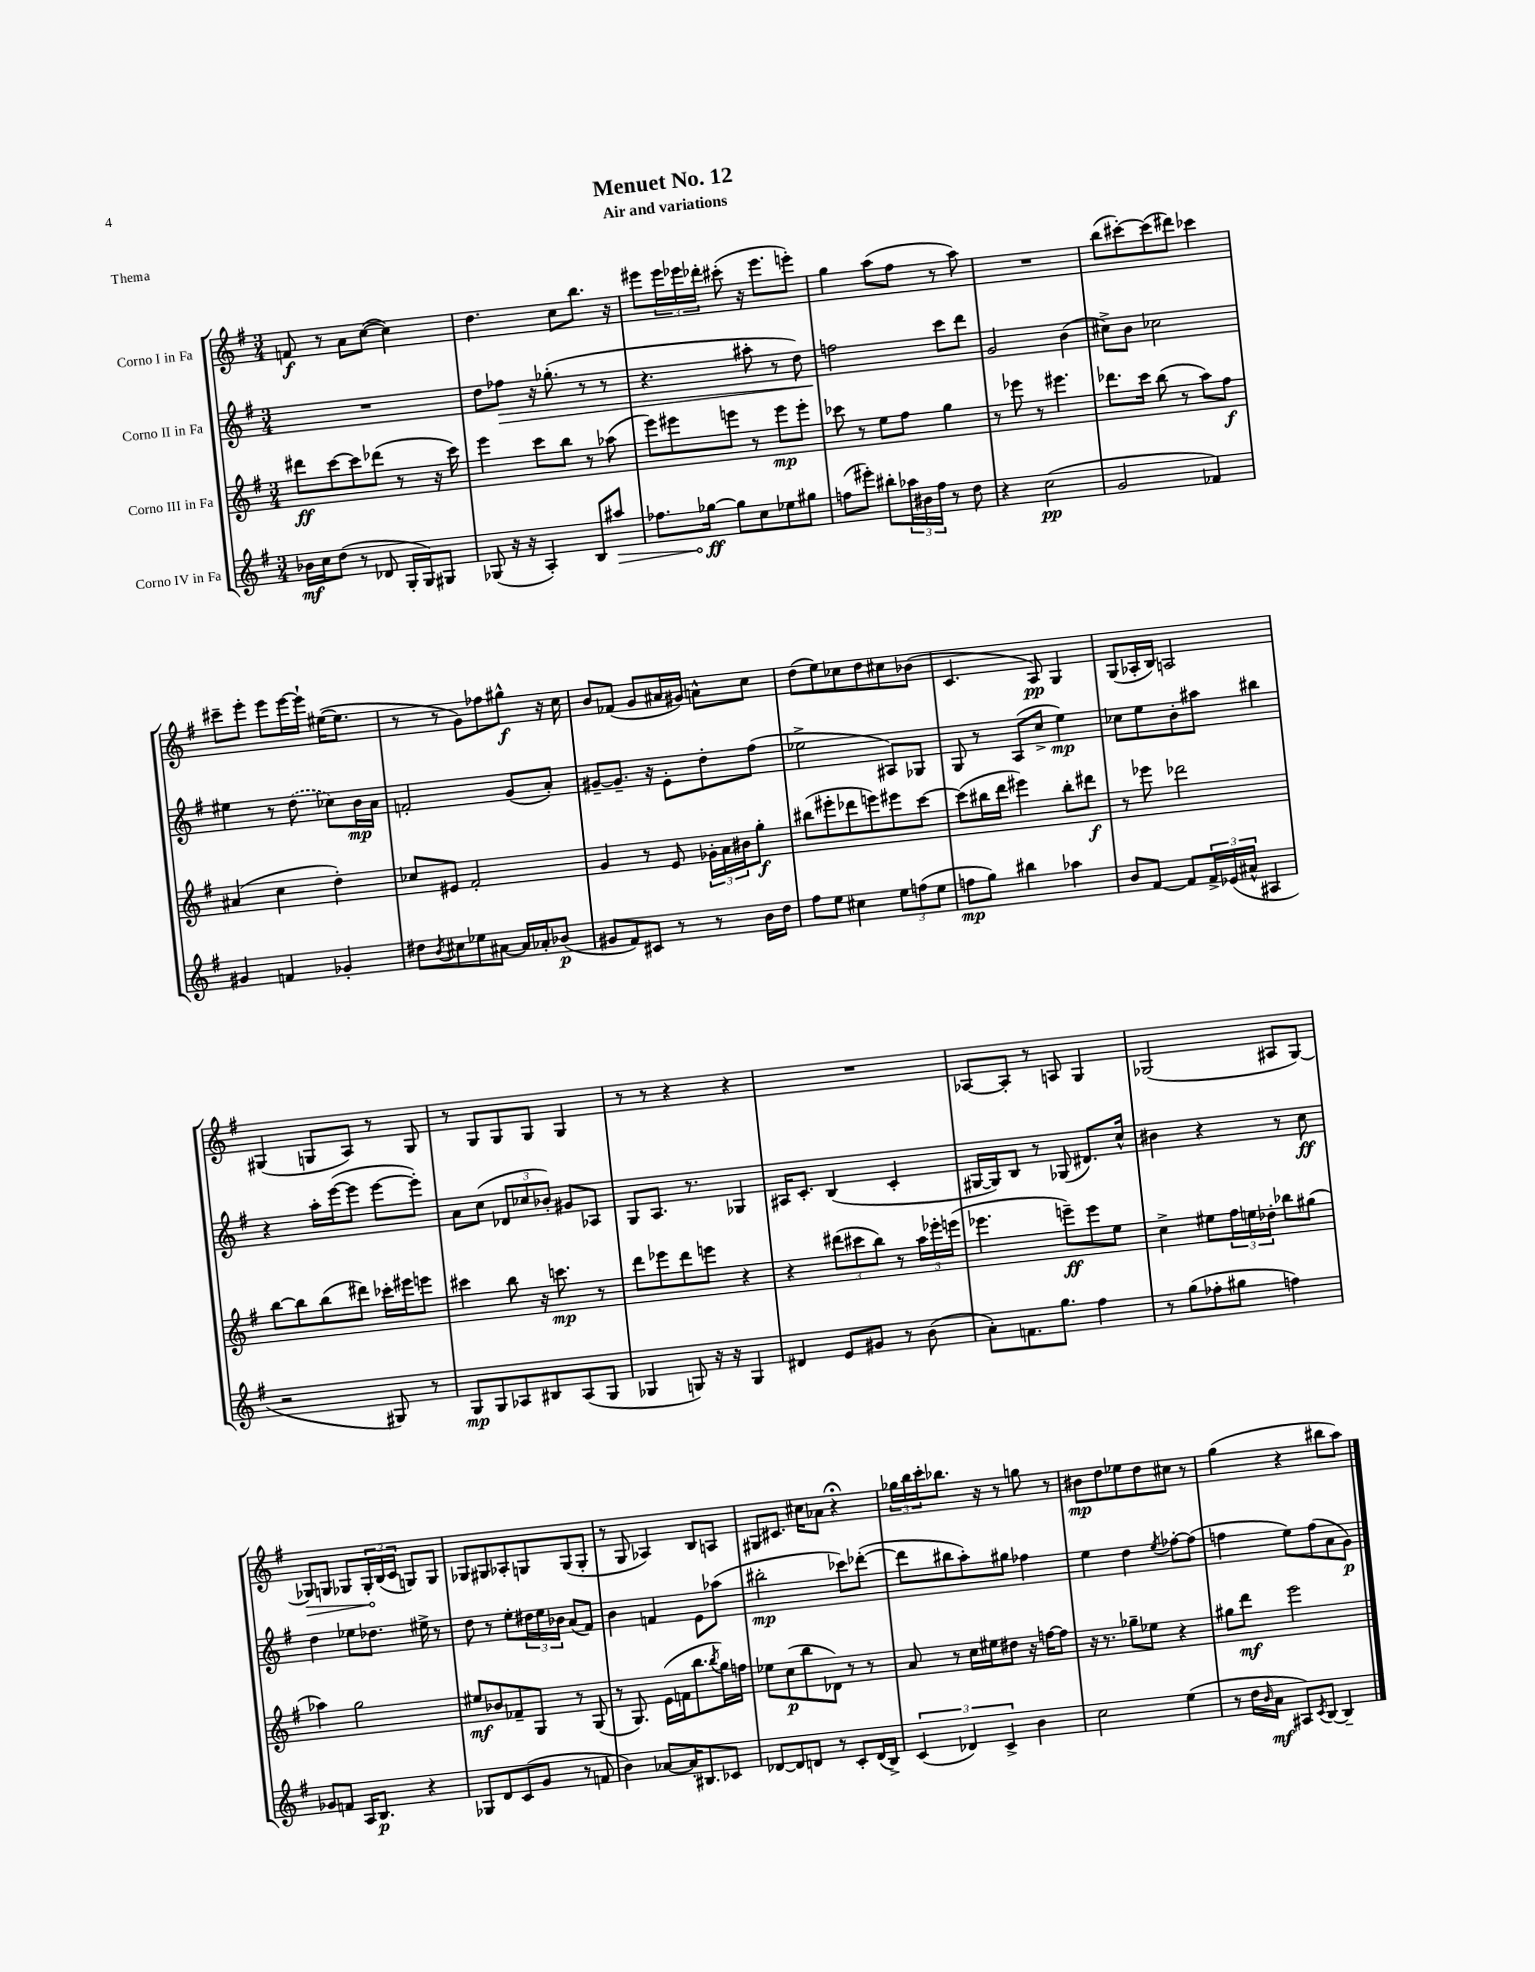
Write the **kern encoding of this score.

**kern	**kern	**kern	**kern
*staff4	*staff3	*staff2	*staff1
*clefG2	*clefG2	*clefG2	*clefG2
*k[f#]	*k[f#]	*k[f#]	*k[f#]
*M3/4	*M3/4	*M3/4	*M3/4
16b-\LL	8ddd#\L	2.r	8f/
16cc\J	.	.	.
(8dd\J	[8ccc\	.	8r
8r	8ccc\]	.	8a\L
8d-/	(8ddd-\J	.	([8cc\J
16G'/LL	8r	.	4cc\])
16G/J)	.	.	.
8G#/J	16r	.	.
.	16ccc\)	.	.
=	=	=	=
(8G-/	4eee\	8dd\L	4.dd\
16r	.	8ff-\J	.
16r	.	.	.
4A'/)	8ccc\L	16r	.
.	.	(8.gg-'\	.
.	8bb\J	.	8cc\L
8B/L	8r	8r	8.bb\J
8aa#/J	(8aa-\	8r	.
.	.	.	16r
=	=	=	=
8.ff-\L	8eee\L)	4.r	8eee#\L
.	8eee#\	.	24eee#\L
.	.	.	24eee-\
[16gg-\Jk	.	.	.
.	.	.	24ddd-'\JJ
8gg-\]L	8eee\J	.	(8ccc#'\
8cc\	8r	8aa#'\	16r
.	.	.	8.eee-\L
8ee-\	8eee\L	8r	.
8gg#\J	8eee'\J	8dd\)	8eee'\J)
=	=	=	=
(8ff\L	8ccc-\	2ff\	4gg\
8eee#'\J)	8r	.	.
8bb#'\L	8ee\L	.	(8aa\L
24aa-\L	8ff#\J	.	8ff#\J
24b#\	.	.	.
24ff\JJ	.	.	.
8r	4gg\	8ccc\L	8r
8dd\	.	8ddd\J	8aa\)
=	=	=	=
4r	8r	2g/	2.r
.	8eee-\	.	.
(2cc\	8r	.	.
.	4.eee#\	.	.
.	.	(4b\	.
=	=	=	=
2g/	8.ddd-\L	8cc#^\L)	(8bb\L
.	.	8b\J	[8ccc#'\)
.	16ccc\Jk	.	.
.	(8bb\	2cc-\	(8ccc#\]
.	8r	.	8ddd#\J)
4f-/)	8aa\L)	.	4ccc-\
.	8ff#\J	.	.
=	=	=	=
4g#/	(4a#/	4ee#\	8ccc#~\L
.	.	.	8eee'\J
4f/	4cc\	8r	8eee\L
.	.	(8dd\	[16eee\L
.	.	.	16eee`\]JJ
4g-'/	4dd'\)	8cc-\L)	([16ee#\LK
.	.	.	8.ee#\]J
.	.	16b\L	.
.	.	16a\JJ	.
=	=	=	=
8dd#\L	8cc-/L	2f'/	8r
8qb/	.	.	.
8cc#\	8e#/J	.	8r
8ee-\	2f#'/	.	8g\L)
[8a#\J	.	.	8ff-\
16a#/]LL	.	(8g/L	8gg#^^\J
16a-'/J	.	.	.
(8b-/J	.	8a'/J)	16r
.	.	.	16cc\
=	=	=	=
8g#/L	4g/	[8g#~/L	8b/L
8f#/)	.	8.g#~/]J	(8f-/J
8c#/J	8r	.	8g/L
.	.	16r	.
8r	8e/	8e'\L	16a#/L
.	.	.	16g#/JJ)
8r	24g-'\LL	8dd'\	8a^^\L
.	24a\	.	.
.	24b#\J	.	.
16b\LL	8gg'\J	(8ff#\J	8cc\J
16dd\JJ	.	.	.
=	=	=	=
8ff#\L	(8bb#\L	2ee-^\	(8dd\L
8ee\J	8eee#'\	.	8ee\)
4cc#\	8ddd-\	.	8cc-\
.	8eee\)	.	8dd\
12ee\L	8eee#\	8A#/L)	8cc#\
(12ff\	.	.	.
.	[8ccc\J	8G-/J	(8b-\J
12ee\J	.	.	.
=	=	=	=
8ff\L	(8ccc\]L	8G/	4.c/
8gg\J)	16bb#\L	8r	.
.	16ddd\JJ	.	.
4bb#\	4eee#\)	(8A/L	.
.	.	8cc^/J	8A/)
4aa-\	8bb#'\L	4ee\)	4G/
.	8ddd#\J	.	.
=	=	=	=
8b/L	8r	8cc-\L	(8G/L
[8f#/J	8eee-\	8ee\	16A-'/L
.	.	.	16B/JJ)
8f#/]L	2ddd-\	8b'\	2A/
24f#^/L	.	8aa#\J	.
(24e-/	.	.	.
24a#^^/JJ	.	.	.
4A#/	.	4bb#\	.
=	=	=	=
2r	[8bb\L	4r	(4G#/
.	8bb\]	.	.
.	(8bb\	16aa'\LL	8G/L
.	.	([16eee\J	.
.	8ddd#\J)	8eee\]J	8A/J)
8G#/)	16ccc-'\LL	[8eee\L	8r
.	16eee#\J	.	.
8r	8eee\J	8eee'\]J)	8G/
=	=	=	=
8G/L	4ccc#\	8a\L	8r
8G/	.	(8cc\J	8G/L
8A-/	8bb\	12d-/L	8G/
.	.	12cc-/	.
8B#/	16r	.	8G/J
.	.	12b-'/J)	.
.	8.ccc\	.	.
(8A-/	.	8g#/L	4G/
8G/J	8r	8A-/J	.
=	=	=	=
4G-/	8ddd\L	8G/L	8r
.	8eee-\	8.A/J	8r
8G/)	8ddd\	.	4r
.	.	8.r	.
16r	8eee\J	.	.
16r	.	.	.
4G/	4r	4G-/	4r
=	=	=	=
4d#/	4r	16A#/LK	2.r
.	.	8.c'/J	.
8e/L	(12ddd#\L	(4B/	.
.	12ccc#\	.	.
8g#/J	.	.	.
.	12bb\J)	.	.
8r	8r	4c'/	.
(8b\	24aa\LL	.	.
.	24eee-'\	.	.
.	(24eee\JJ	.	.
=	=	=	=
8a'\L)	4.eee-\	[16G#/LL	[8A-/L
.	.	16G#/]J)	.
8.f\	.	8B/J	8A-'/]J
.	.	8r	8r
8.gg\J	.	.	.
.	8eee~\L)	(8G-/	8A/
4ff#\	8eee\	8.d#/L)	4G/
.	8ee\J	.	.
.	.	16cc^^/Jk	.
=	=	=	=
8r	4cc^\	4b#\	(2G-/
(8gg\L	.	.	.
8ff-'\	8ee#\L	4r	.
8gg#\J	24ff#\L	.	.
.	24ee\	.	.
.	24dd-'\JJ	.	.
4ff\)	8bb-\L	8r	8A#/L
.	(8gg#\J	8cc\	[8G-/J)
=	=	=	=
8g-/L	4aa-\)	4dd\	8G-/]L
8f/J	.	.	8G/J
16A/LK	2gg\	8ee-\L	8G-/L
8.B/J	.	.	.
.	.	8.dd-\J	24G-'/L
.	.	.	(24B/
.	.	.	24c/JJ
4r	.	.	8G/L)
.	.	16ee#^\	.
.	.	8r	8G/J
=	=	=	=
8G-/L	8ee#/L	8dd\	8G-/L
8d/	8b-/	8r	8G#/
(8c/	8f-~/	8ee'\L	8A-'/
8g/J	8G/J	24dd#\L	8G/
.	.	24ee\	.
.	.	24b-\JJ	.
8r	8r	(8a/L	(8G/
8f/	(8G/	8f#/J)	8G'/J
=	=	=	=
4b\)	8r	4b\	8r
.	8.G/)	.	8G/
[8a-/L	.	4f/	4A-/)
.	(16e\LL	.	.
16a-'/]K	16f\J	.	.
8.B#/	8.bb\	.	.
.	.	8e\L	8B/L
.	8qbb/	.	.
8c-/J	16gg\L)	(8aa-\J	8A/J
.	16ff\JJ	.	.
=	=	=	=
[8d-/L	8ee-\L	2bb#'\	8G#/L
8d-/]	(8cc\	.	8.c#/J
8d/J	8bb\	.	.
.	.	.	16cc#\LK
8r	8d-\J)	.	8a-\J
8c'/L	8r	8ccc-\L)	4r;
(16d/L	8r	([8ddd-'\J	.
16B^/JJ)	.	.	.
=	=	=	=
(6c/	8a/	8ddd-\]L	24gg-\LL
.	.	.	24bb\
.	.	.	24ccc'\J
.	8r	8bb#\	8.bb-\J
6d-/)	.	.	.
.	16cc\LL	8aa'\)	.
.	16ee#\J	.	16r
6c^/	.	.	.
.	8dd#\J	8gg#\J	8r
4b\	16r	4ff-\	8gg\
.	[16ff\LK	.	.
.	8ff\]J	.	8r
=	=	=	=
2cc\	16r	4ee\	8b#\L
.	8.r	.	.
.	.	.	8dd\
.	8gg-~\L	4dd\	8ee-\
.	8ee-\J	.	8dd\
.	.	8qee/	.
(4ee\	4r	[8ff-'\L	8cc#\J
.	.	(8ff-\]J	8r
=	=	=	=
8r	8gg#\L	4ff\	(4gg\
16dd\LL	8ddd\J	.	.
16qqb/	.	.	.
16a\JJ	.	.	.
8A#/L)	2eee\	8ee\L)	4r
8qc/	.	.	.
[8B/J	.	(8ff\	.
4B~/]	.	8a\	8bb#\L
.	.	8g\J)	8aa\J)
==	==	==	==
*-	*-	*-	*-
